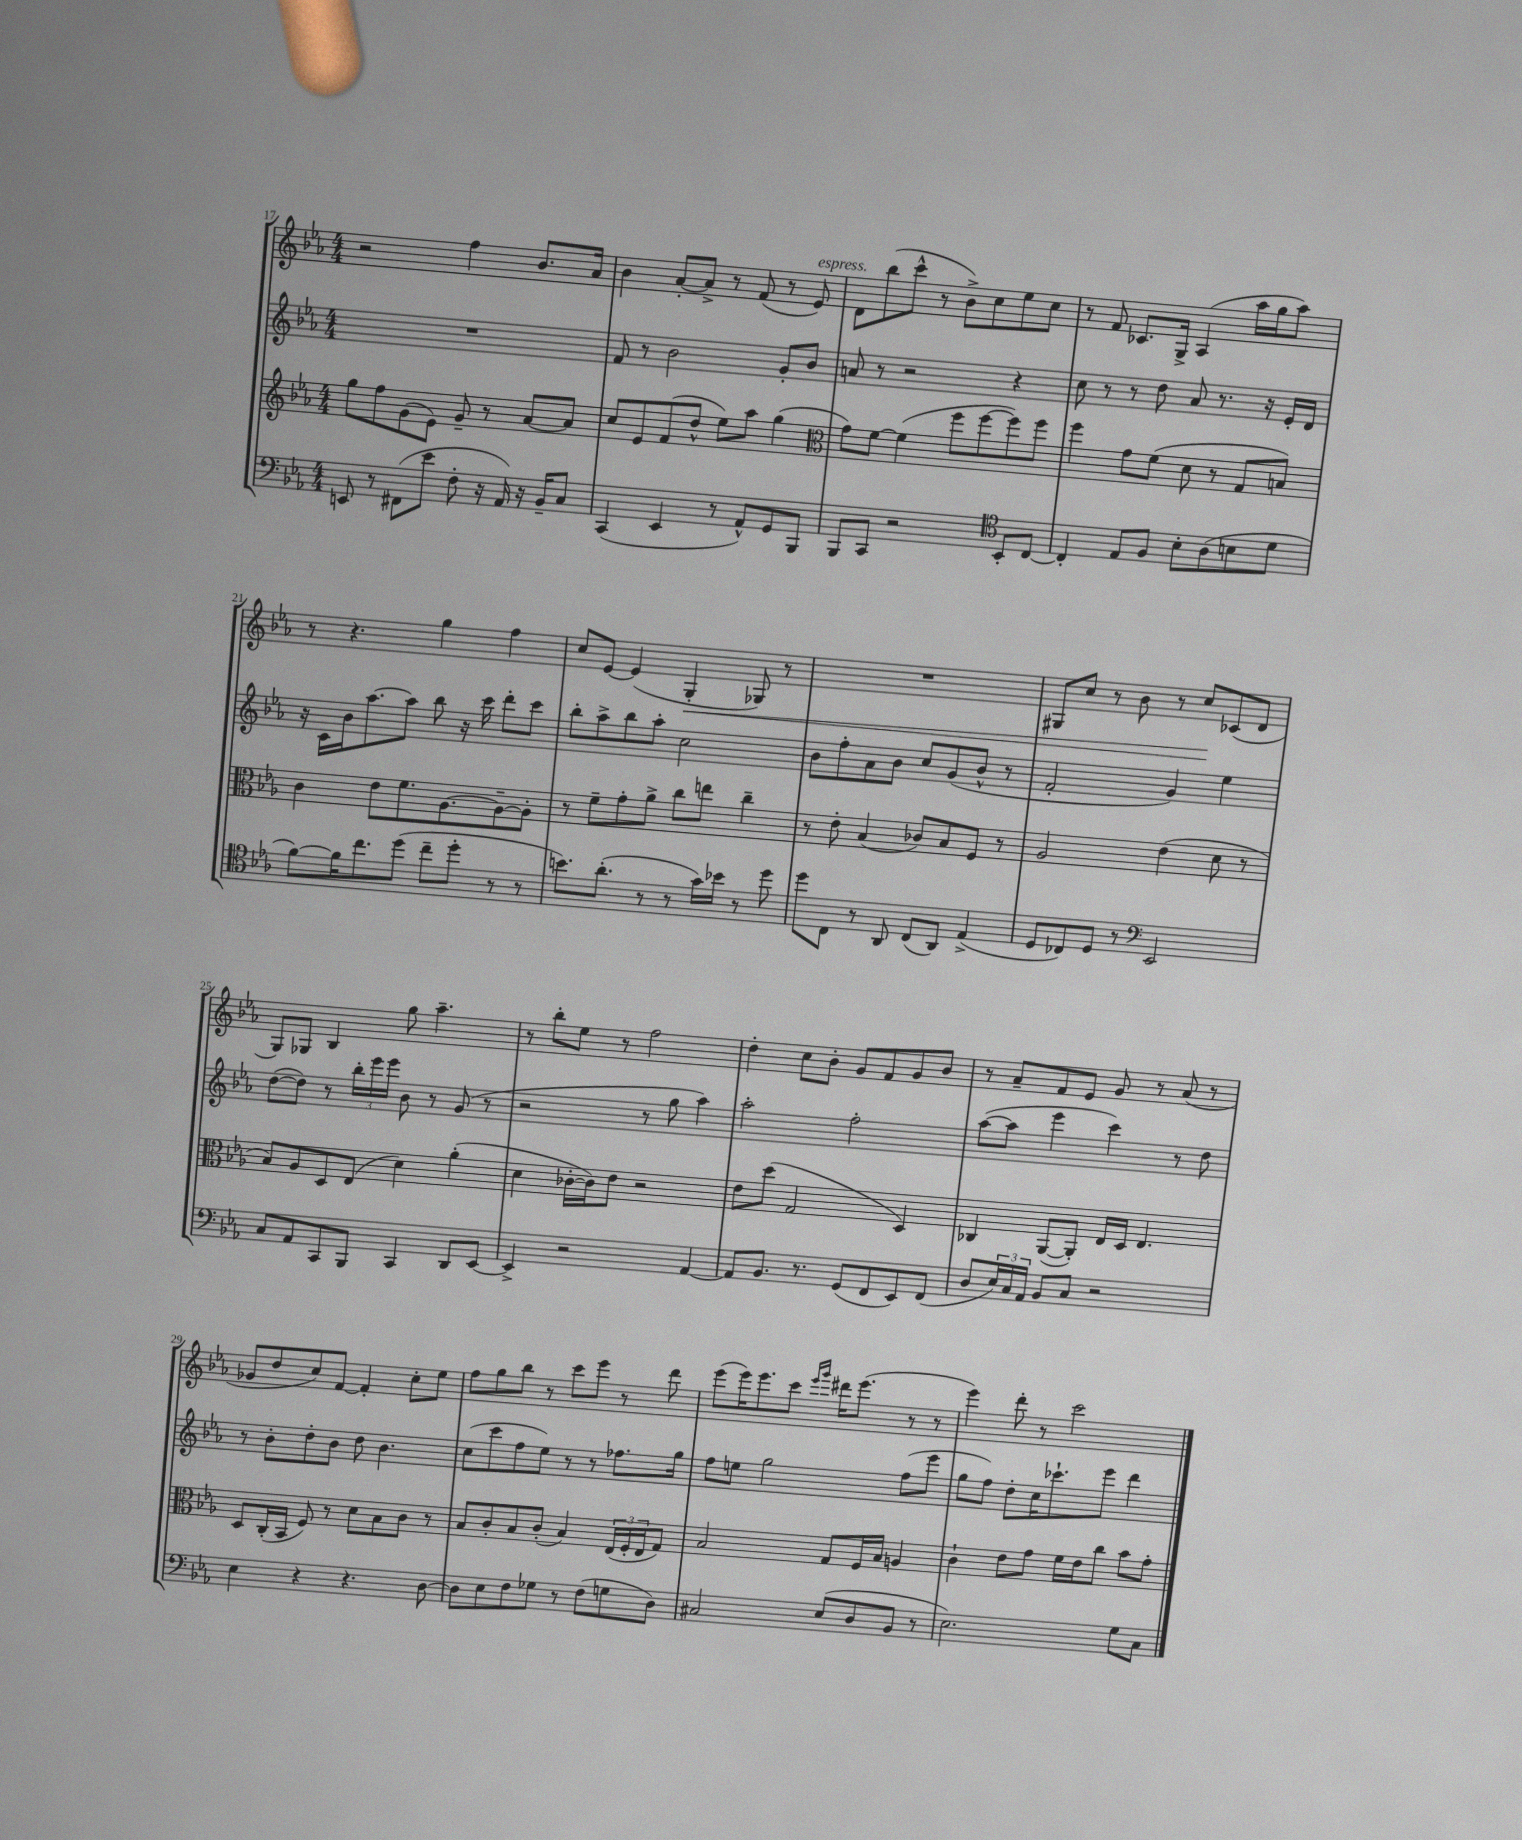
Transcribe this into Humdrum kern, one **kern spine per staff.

**kern	**kern	**kern	**kern
*staff4	*staff3	*staff2	*staff1
*clefF4	*clefG2	*clefG2	*clefG2
*k[b-e-a-]	*k[b-e-a-]	*k[b-e-a-]	*k[b-e-a-]
*M4/4	*M4/4	*M4/4	*M4/4
8EE	8gg	1r	2r
8r	8ff	.	.
(8FF#	(8g	.	.
8e-	8e-)	.	.
8F'	8g~	.	4ff
16r	8r	.	.
16AA-)	.	.	.
16r	[8a-	.	8.b-
16BB-~	.	.	.
8C	8a-]	.	.
.	.	.	16a-
=	=	=	=
(4CC	8cc	8f	4b-
.	8e-	8r	.
4EE-	(8f	2b-	[8a-'
.	8dd^^	.	8a-^]
8r	8ee-)	.	8r
8AA-^^)	8aa-	.	(8f
8GG	(4gg	8g'	8r
8BBB-	.	8b-	8e-)
=	=	=	=
*	*clefC3	*	*
8BBB-	8g)	8a	8d
8CC	[8f	8r	(8bb-
2r	(4f]	2r	8ccc^^
.	.	.	8r
.	8ff	.	8b-^)
.	[8ff	.	8cc
*clefC4	*	*	*
8BB-'	8ff])	4r	8ee-
[8C	8ff	.	8cc
=	=	=	=
4C']	4ff	8cc	8r
.	.	8r	8f
8E-	8g	8r	8.c-
8F	(8f	8dd	.
.	.	.	16G^
8B-'	8d	8a-	(4A-
(8A-	8r	8.r	.
8B	8G	.	16aa-
.	.	16r	16gg
8d	8B)	16e-'	8aa-)
.	.	16d	.
=	=	=	=
[8f)	4c	16r	8r
.	.	16c	.
16f]	.	16b-	4.r
8.cc	.	[8.aa-	.
.	8e-	.	.
(8dd	8.f	8aa-]	.
8cc~	.	8bb-	4gg
.	[8.A-	.	.
8dd'	.	16r	.
.	.	16ccc	.
8r	8A-~_	8ddd'	4ff
8r	8A-']	8ccc	.
=	=	=	=
8.b)	8r	8bb-'	8cc
.	8f~	8aa-^	[8e-
(8.a-'	.	.	.
.	8g'	8bb-	(4e-]
8r	8a-^	8aa-'	.
8r	8cc	2cc	4G'
16g)	8ee	.	.
16b-	.	.	.
8r	4cc~	.	8G-)
8dd	.	.	8r
=	=	=	=
8dd	8r	8b-	1r
8C	8e-'	8ff'	.
8r	(4B-	8a-	.
8AA-	.	8b-	.
(8C	8c-)	8cc	.
8AA-)	8B-	(8g	.
(4E-^	8F	8b-^^	.
.	8r	8r	.
=	=	=	=
8D	2A-	2f'	8G#
8C-)	.	.	8cc
8D	.	.	8r
8r	.	.	8b-
*clefF4	*	*	*
2EE-	(4e-	4g)	8r
.	.	.	8cc
.	8d	4ee-	(8c-
.	8r	.	8d
=	=	=	=
8C	8B-)	([8dd	8G)
8AA-	8A-	8dd])	8G-
8CC	8D	8r	4B-
8BBB-	(8E-	24bb-'	.
.	.	24eee-	.
.	.	24eee-	.
4CC	4d)	8b-	8gg
.	.	8r	4.aa-~
8DD	(4a-'	(8g	.
[8EE-	.	8r	.
=	=	=	=
4EE-^]	4d	2r	8r
.	.	.	8bb-'
2r	[16c-'	.	8ee-
.	16c-])	.	.
.	8e-	.	8r
.	2r	8r	2ff
.	.	8gg	.
[4AA-	.	4aa-)	.
=	=	=	=
8AA-]	8e-	2aa-'	4dd'
8.BB-	(8dd	.	.
.	2G	.	8cc
8.r	.	.	.
.	.	.	8b-'
(8GG	.	2ff'	8g
8FF	.	.	8f
8EE-)	4D)	.	8g
(8FF	.	.	8b-
=	=	=	=
8D	4C-	([8aa-	8r
24E-)	.	8aa-]	8a-~
24C	.	.	.
24AA-	.	.	.
8BB-	([8AA-	4eee-	8f
8C	8AA-'])	.	8e-
2r	16E-	4ccc)	8g
.	16D	.	.
.	4.E-	.	8r
.	.	8r	(8a-
.	.	8dd	8r
=	=	=	=
4E-	8D	8r	8g-
.	(16C'	8b-'	8dd
.	16BB-	.	.
4r	8F)	8dd'	8cc)
.	8r	8b-	[8f
4.r	8d	8dd	4f']
.	8B-	4.b-	.
.	8c	.	8cc'
[8D	8r	.	8ee-
=	=	=	=
8D]	8B-	(8cc	8ff
8E-	8c'	8ccc	8gg
8F	8B-	8ff	8bb-
8G-	(8c'	8ee-)	8r
8r	4B-)	8r	8ccc
(8F	.	8r	8eee-
8G	(24E-	8.ff-	8r
.	24F'	.	.
.	24E-	.	.
8D)	8G)	.	8ddd
.	.	16gg	.
=	=	=	=
2C#	2B-	8ff	(8eee-
.	.	8ee	16eee-)
.	.	.	8.eee-
.	.	2gg	.
.	.	.	8ccc
.	.	.	16qqeee-
.	.	.	16qqggg
(8E-	8G	.	16ddd#
.	.	.	(8.eee-
8D	16F	.	.
.	16B-	.	.
8BB-	4A	(8ff	8r
8r	.	8eee-	8r
=	=	=	=
2.E-)	4c`	8gg	4eee-)
.	.	8ff)	.
.	8e-	8dd'	8ddd'
.	8g	16cc	8r
.	.	8.ccc-`	.
.	16f	.	2ccc
.	16e-	.	.
.	8cc	8eee-	.
8G	8b-	4ddd	.
8C	8g'	.	.
==	==	==	==
*-	*-	*-	*-
